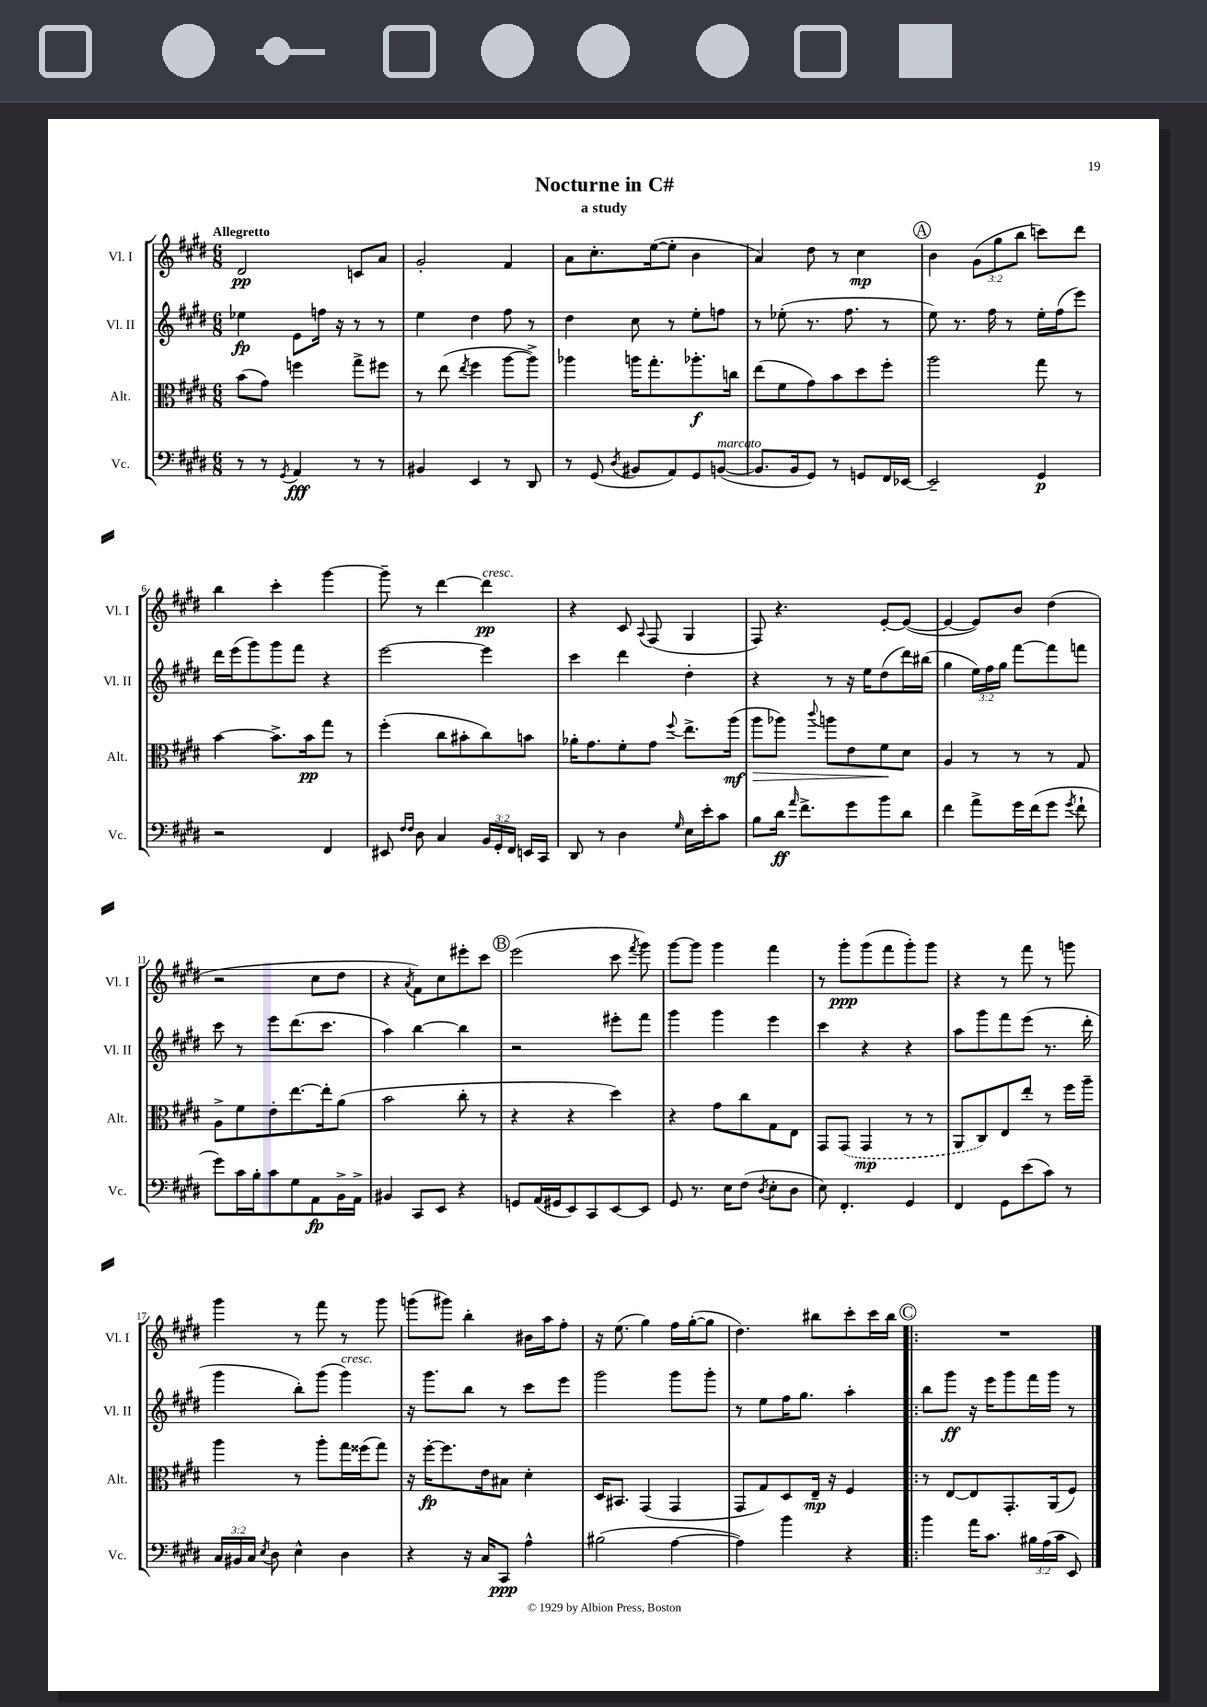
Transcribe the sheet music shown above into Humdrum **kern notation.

**kern	**dynam	**kern	**dynam	**kern	**dynam	**kern	**dynam
*part4	*part4	*part3	*part3	*part2	*part2	*part1	*part1
*staff4	*staff4	*staff3	*staff3	*staff2	*staff2	*staff1	*staff1
*I"Vc.	*	*I"Alt.	*	*I"Vl. II	*	*I"Vl. I	*
*I'Vc.	*	*I'Alt.	*	*I'Vl. II	*	*I'Vl. I	*
*clefF4	*	*clefC3	*	*clefG2	*	*clefG2	*
*k[f#c#g#d#]	*	*k[f#c#g#d#]	*	*k[f#c#g#d#]	*	*k[f#c#g#d#]	*
*M6/8	*	*M6/8	*	*M6/8	*	*M6/8	*
=1	=1	=1	=1	=1	=1	=1	=1
!	!	!	!	!	!	!LO:TX:a:B:t=Allegretto	!
8r	.	(8b\L	.	4ee-X\	fp	2d#/	pp
8r	.	8g#\J)	.	.	.	.	.
8qGG#/	.	.	.	.	.	.	.
4AA/	fff	4ffn\	.	8e\L	.	.	.
.	.	.	.	16ffn\Jk	.	.	.
.	.	.	.	16r	.	.	.
8r	.	8gg#^\L	.	8r	.	8cn/L	.
8r	.	8ff#X\J	.	8r	.	8a/J	.
=2	=2	=2	=2	=2	=2	=2	=2
4BB#X/	.	8r	.	4ee\	.	2g#'/	.
.	.	(8ee\	.	.	.	.	.
.	.	8qee/	.	.	.	.	.
4EE/	.	4ff#\	.	4dd#\	.	.	.
8r	.	[8aa\L	.	8ff#\	.	4f#/	.
8DD#/	.	8aa^\J])	.	8r	.	.	.
=3	=3	=3	=3	=3	=3	=3	=3
8r	.	4aa-X\	.	4dd#\	.	8a\L	.
(8GG#/	.	.	.	.	.	8.cc#'\	.
8qD#/	.	.	.	.	.	.	.
8BB#X/L	.	16aan\KL	.	8cc#\	.	.	.
.	.	8.gg#'\	.	.	.	([16ee\k	.
8AA/)	.	.	.	8r	.	8ee'\J]	.
8GG#/	.	8.aa-X'\	f	8ee'\L	.	4b\	.
!LO:TX:a:i:t=marcato	!	!	!	!	!	!	!
([8BBn/J	.	.	.	8ffn\J	.	.	.
.	.	16ccn\Jk	.	.	.	.	.
=4	=4	=4	=4	=4	=4	=4	=4
8.BB/L]	.	(8ee\L	.	8r	.	4a/)	.
.	.	8f#\	.	(8ee-X'\	.	.	.
16BB/k	.	.	.	.	.	.	.
8GG#/J)	.	8g#\)	.	8.r	.	8dd#\	.
8r	.	8b\	.	.	.	8r	.
.	.	.	.	8.ff#\	.	.	.
8GGn/L	.	8dd#\	.	.	.	4cc#\	mp
16FF#/L	.	8ff#'\J	.	8r	.	.	.
[16EE-X/JJ	.	.	.	.	.	.	.
!!LO:REH:place=s1:t=A
=5	=5	=5	=5	=5	=5	=5	=5
2EE-~/]	.	2aa\	.	8ee\)	.	4b\	.
.	.	.	.	8.r	.	.	.
.	.	.	.	.	.	(12g#\L	.
.	.	.	.	16ff#\	.	.	.
.	.	.	.	.	.	12gg#\	.
.	.	.	.	8r	.	.	.
.	.	.	.	.	.	12bb\J	.
4GG#/	p	8gg#\	.	16ee'\LL	.	8cccn\L)	.
.	.	.	.	(16ff#\J	.	.	.
.	.	8r	.	8eee\J)	.	8ddd#\J	.
!!LO:LB:g=z
=6	=6	=6	=6	=6	=6	=6	=6
2r	.	[4b\	.	16ddd#\LL	.	4bb\	.
.	.	.	.	(16eee\J	.	.	.
.	.	.	.	8ggg#\)	.	.	.
.	.	8.b^\L]	.	8ggg#\	.	4ccc#'\	.
.	.	.	.	8fff#\J	.	.	.
.	.	16b\k	pp	.	.	.	.
4FF#/	.	8gg#\J	.	4r	.	[4ggg#\	.
.	.	8r	.	.	.	.	.
=7	=7	=7	=7	=7	=7	=7	=7
8EE#X/	.	(4ff#'\	.	[2eee\	.	8ggg#~\]	.
16qqF#/LL	.	.	.	.	.	.	.
16qqF#/JJ	.	.	.	.	.	.	.
8D#\	.	.	.	.	.	8r	.
4C#/	.	8cc#\L	.	.	.	[4ddd#\	.
.	.	8b#X'\	.	.	.	.	.
!	!	!	!	!	!	!LO:TX:a:i:t=cresc.	!
24BB/LL	.	8cc#\)	.	4eee\]	.	4ddd#\]	pp
24GG#'/	.	.	.	.	.	.	.
24FF#/JJ	.	.	.	.	.	.	.
16EEn/LL	.	8bn\J	.	.	.	.	.
16CC#/JJ	.	.	.	.	.	.	.
=8	=8	=8	=8	=8	=8	=8	=8
8DD#/	.	16a-X'\KL	.	4ccc#\	.	4r	.
.	.	8.g#\	.	.	.	.	.
8r	.	.	.	.	.	.	.
4D#\	.	8f#'\	.	4ddd#\	.	8c#/	.
.	.	.	.	.	.	8qqA/	.
.	.	8g#\J	.	.	.	(8F#/	.
16qqG#/	.	8qqff#/	.	.	.	.	.
16E\LL	.	8.ee^\L	.	4dd#'\	.	4G#/	.
16e'\J	.	.	.	.	.	.	.
8c#\J	.	.	.	.	.	.	.
.	.	(16aa\Jk	mf	.	.	.	.
=9	=9	=9	=9	=9	=9	=9	=9
!	!	!	!LO:HP:b	!	!	!	!
8B\L	.	8aa\L	>	4r	.	8F#/)	.
16d#\Jk	ff	8aa-X\J)	.	.	.	4.r	.
16qqa/	.	.	.	.	.	.	.
8.f#^\L	.	.	.	.	.	.	.
.	.	8qqccc#/	.	.	.	.	.
.	.	8aan\L	.	8r	.	.	.
8g#\	.	8e\	.	16r	.	.	.
.	.	.	.	16ee\KL	.	.	.
8b\	.	8f#\	.	(8dd#\	.	[8e'/L	.
8d#\J	.	8d#\J	]	16ddd#\L)	.	(8e/J_	.
.	.	.	.	(16bb#X\JJ	.	.	.
=10	=10	=10	=10	=10	=10	=10	=10
4f#\	.	4A/	.	4gg#\	.	4e/_	.
8a^\L	.	8r	.	24ee\LL)	.	8e/L])	.
.	.	.	.	24ff#\	.	.	.
.	.	.	.	24gg#\JJ	.	.	.
16g#\L	.	8r	.	[8fff#\L	.	8b/J	.
(16f#\J	.	.	.	.	.	.	.
8g#\J	.	8r	.	8fff#\]	.	(4dd#\	.
8qg#/	.	.	.	.	.	.	.
8f#`\	.	8G#/	.	8fffn\J	.	.	.
!!LO:LB:g=z
=11	=11	=11	=11	=11	=11	=11	=11
8g#\L)	.	8A^\L	.	8ccc#\	.	2r	.
16c#\L	.	8f#\	.	8r	.	.	.
16B'\J	.	.	.	.	.	.	.
8c#\	.	8e'\	.	8eee\L	.	.	.
8G#\	.	[8.ee\	.	(8.ddd#\	.	.	.
8AA\	fp	.	.	.	.	8cc#\L	.
.	.	16ee'\k]	.	8.ccc#\J	.	.	.
16BB^\L	.	(8a\J	.	.	.	8dd#\J	.
16AA^\JJ	.	.	.	.	.	.	.
=12	=12	=12	=12	=12	=12	=12	=12
4BB#X/	.	2b\	.	4aa\)	.	4r	.
.	.	.	.	.	.	8qa/	.
8CC#/L	.	.	.	[4bb\	.	8f#\L)	.
8EE/J	.	.	.	.	.	8cc#\	.
4r	.	8cc#'\	.	4bb\]	.	8eee#X'\	.
.	.	8r	.	.	.	8ccc#\J	.
!!LO:REH:place=s1:t=B
=13	=13	=13	=13	=13	=13	=13	=13
8GGn/L	.	4r	.	2r	.	(2eee\	.
(16AA/L	.	.	.	.	.	.	.
16GG#X/J	.	.	.	.	.	.	.
8EE/)	.	4r	.	.	.	.	.
8CC#/	.	.	.	.	.	.	.
[8EE/	.	4dd#\)	.	8eee#X'\L	.	8ccc#\	.
.	.	.	.	.	.	8qfff#/	.
8EE/J]	.	.	.	8fff#\J	.	8ggg#\)	.
=14	=14	=14	=14	=14	=14	=14	=14
8GG#/	.	4r	.	4ggg#\	.	[8ggg#\L	.
8.r	.	.	.	.	.	8ggg#\J]	.
.	.	8g#\L	.	4ggg#\	.	4ggg#\	.
16E\KL	.	.	.	.	.	.	.
(8F#\J	.	8cc#\	.	.	.	.	.
8qD#/	.	.	.	.	.	.	.
8E'\L	.	8G#\	.	4eee\	.	4fff#\	.
8D#\J	.	8E\J	.	.	.	.	.
=15	=15	=15	=15	=15	=15	=15	=15
8E\)	.	8GG#/L	.	4ccc#\	.	8r	.
4.FF#'/	.	(8GG#/J	.	.	.	8ggg#'\L	ppp
.	.	4GG#/	mp	4r	.	(8ggg#\	.
.	.	.	.	.	.	8fff#\	.
4GG#/	.	8r	.	4r	.	8ggg#'\)	.
.	.	8r	.	.	.	8ggg#\J	.
=16	=16	=16	=16	=16	=16	=16	=16
4FF#/	.	8AA/L	.	8aa\L	.	4r	.
.	.	8C#/)	.	8ggg#\	.	.	.
8GG#\L	.	8E/	.	8fff#\	.	8r	.
(8e\	.	8ee'/J	.	(8eee\J	.	8fff#\	.
8c#\J)	.	8r	.	8.r	.	8r	.
8r	.	16ff#\LL	.	.	.	8gggn\	.
.	.	16aa~\JJ	.	16ddd#'\	.	.	.
!!LO:LB:g=z
=17	=17	=17	=17	=17	=17	=17	=17
24C#/LL	.	4aa\	.	4ggg#\	.	4ggg#\	.
24BB#X/	.	.	.	.	.	.	.
24C#/JJ	.	.	.	.	.	.	.
8qE/	.	.	.	.	.	.	.
8D#\	.	.	.	.	.	.	.
4E^^\	.	8r	.	8bb'\L)	.	8r	.
.	.	8aa'\L	.	(8ggg#\J	.	8fff#\	.
!	!	!	!	!LO:TX:a:i:t=cresc.	!	!	!
4D#\	.	16gg#\L	.	4ggg#\)	.	8r	.
.	.	(16ff##X\J	.	.	.	.	.
.	.	8gg#\J)	.	.	.	8ggg#\	.
=18	=18	=18	=18	=18	=18	=18	=18
4r	.	16r	.	16r	.	(8gggn\L	.
.	.	[16ff#'\KL	fp	8.ggg#\L	.	.	.
.	.	8.ff#\]	.	.	.	8ggg#X\J)	.
16r	.	.	.	8bb\J	.	4bb'\	.
16C#/KL	.	16e\k	.	.	.	.	.
8CC#/J	ppp	8B#X\J	.	8r	.	.	.
4A^^\	.	4d#'\	.	8ccc#\L	.	16b#X\LL	.
.	.	.	.	.	.	16aa\J	.
.	.	.	.	8eee\J	.	8ff#'\J	.
=19	=19	=19	=19	=19	=19	=19	=19
(2B#X\	.	16D#/KL	.	2ggg#\	.	16r	.
.	.	8.BB#X/J	.	.	.	(8.ee\	.
.	.	(4GG#/	.	.	.	4gg#\)	.
[4A\	.	4GG#/	.	8ggg#\L	.	16ff#\LL	.
.	.	.	.	.	.	([16gg#'\J	.
.	.	.	.	8ggg#'\J	.	8gg#\J]	.
=20	=20	=20	=20	=20	=20	=20	=20
4A\])	.	8GG#/L	.	8r	.	4.dd#\)	.
.	.	8G#/)	.	8ee\L	.	.	.
4b\	.	8D#/	.	16ff#\K	.	.	.
.	.	.	.	8.gg#\J	.	.	.
.	.	16E~/Jk	mp	.	.	8bb#X\L	.
.	.	16r	.	.	.	.	.
4r	.	4F#/	.	4aa'\	.	8ccc#'\	.
.	.	.	.	.	.	16ccc#\L	.
.	.	.	.	.	.	16bb#\JJ	.
!!LO:REH:place=s1:t=C
=21!|:	=21!|:	=21!|:	=21!|:	=21!|:	=21!|:	=21!|:	=21!|:
4b\	.	8r	.	8bb\L	.	2.r	.
.	.	[8E/L	.	8ggg#\J	ff	.	.
16a\KL	.	8E/]	.	16r	.	.	.
8.c#\J	.	.	.	16eee\KL	.	.	.
.	.	8.GG#'/	.	8ggg#\	.	.	.
24B#X\LL	.	.	.	16fff#\L	.	.	.
(24A\	.	.	.	.	.	.	.
.	.	(16AA/k	.	16ggg#\JJ	.	.	.
24c#\JJ	.	.	.	.	.	.	.
8EE/)	.	8F#/J)	.	8r	.	.	.
==	==	==	==	==	==	==	==
*-	*-	*-	*-	*-	*-	*-	*-
